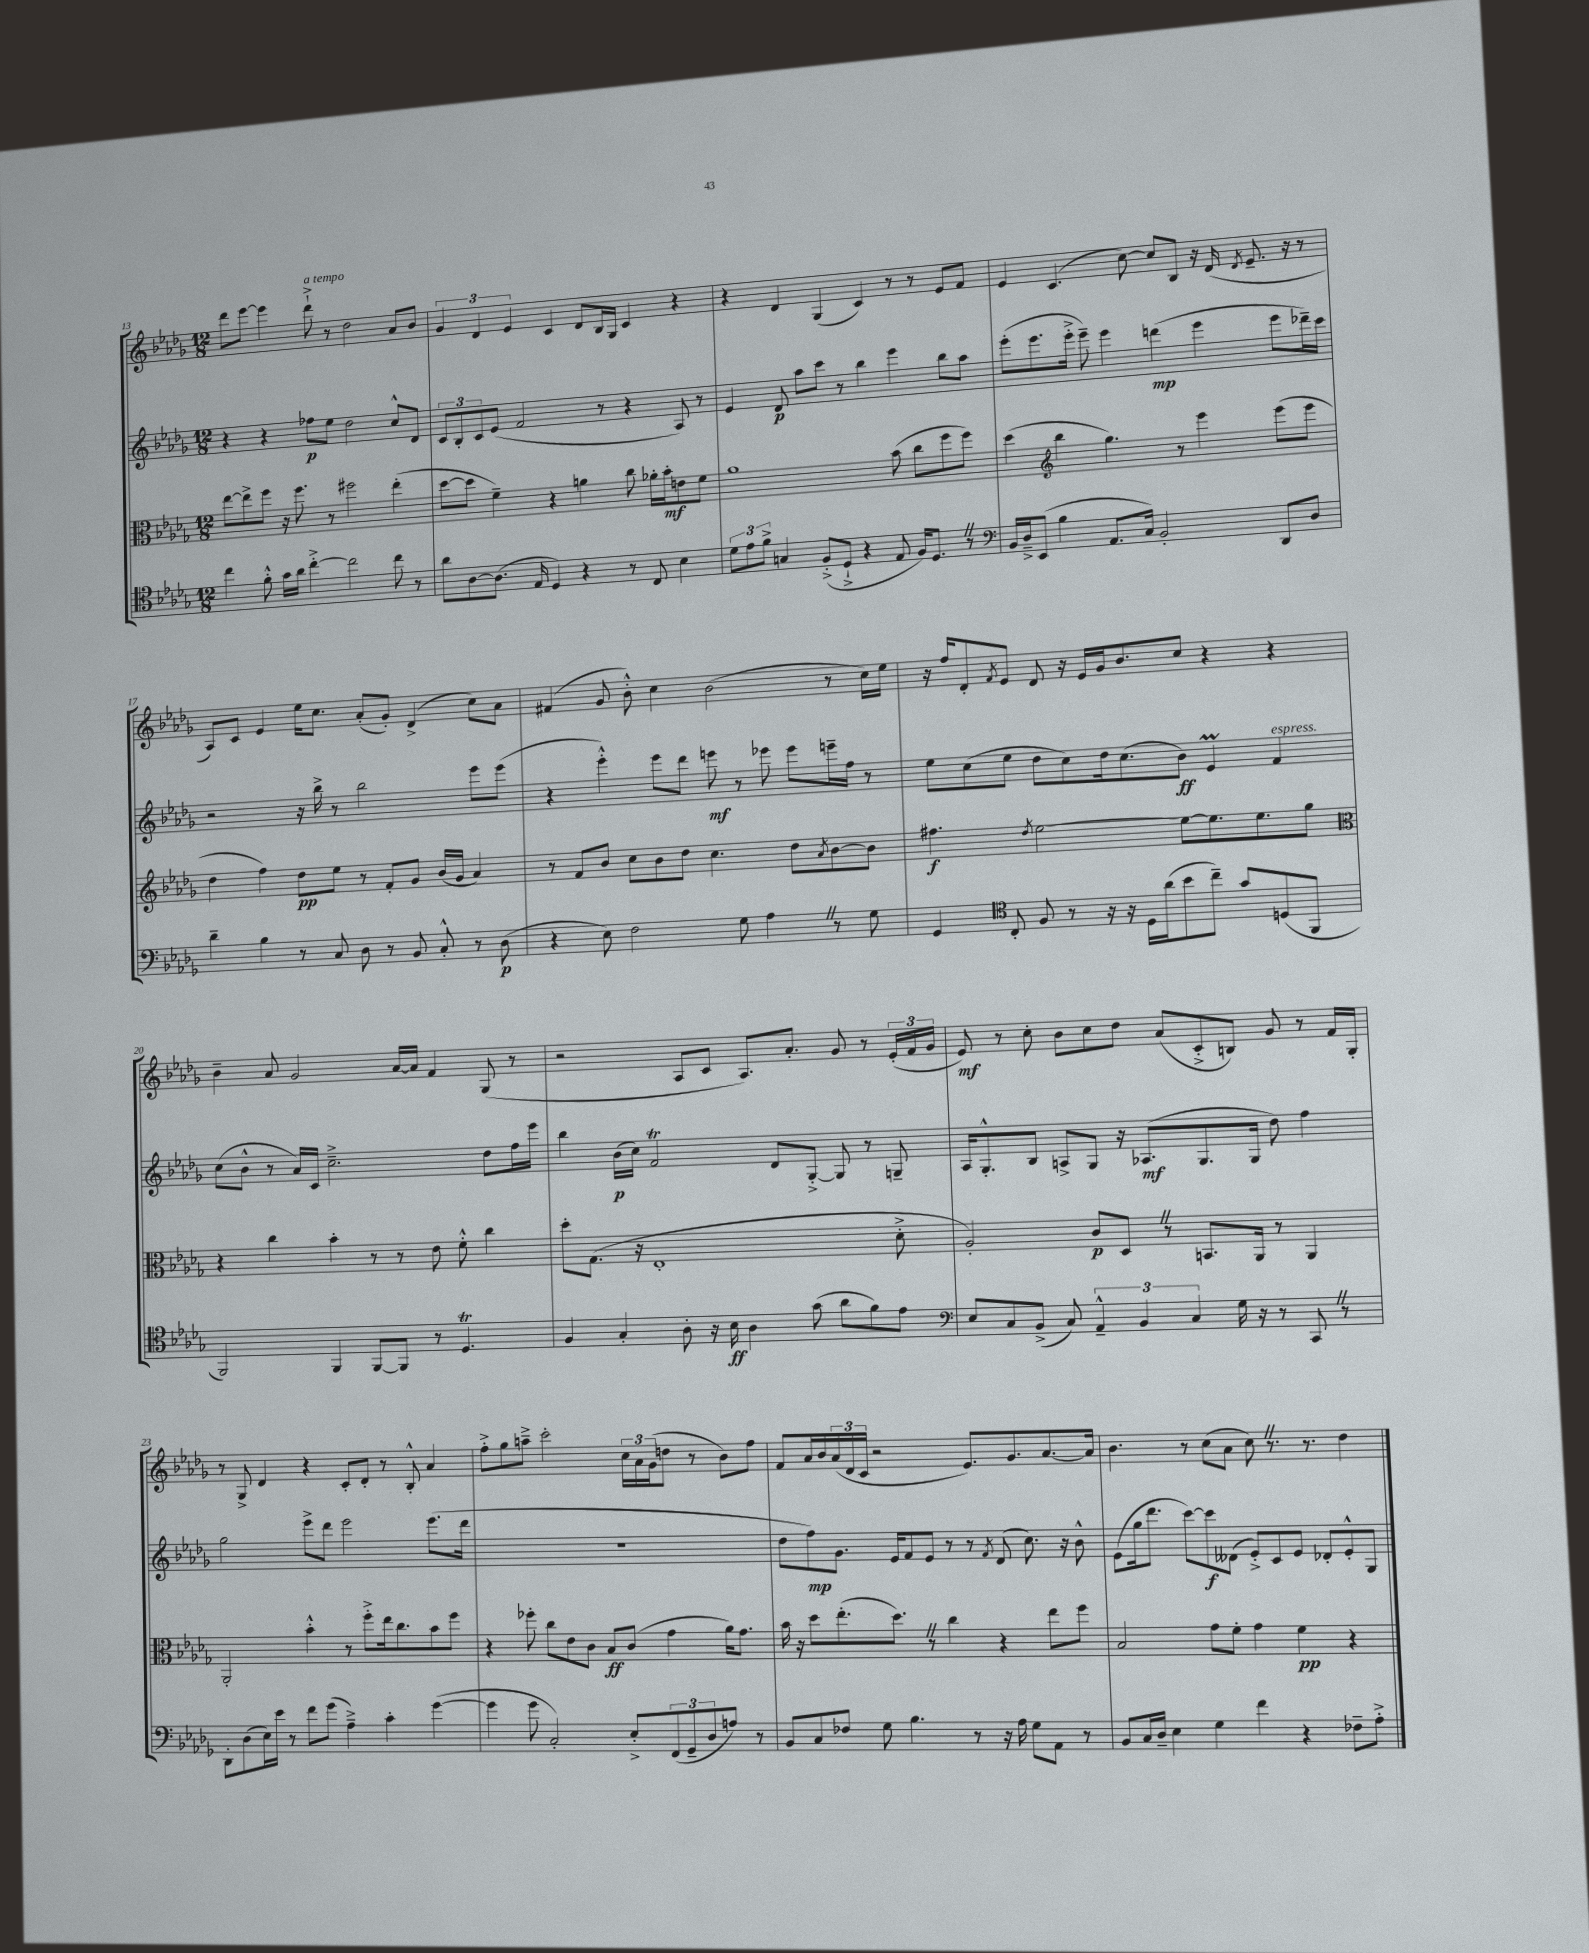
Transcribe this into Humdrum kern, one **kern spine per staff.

**kern	**kern	**kern	**kern
*staff4	*staff3	*staff2	*staff1
*clefC4	*clefC3	*clefG2	*clefG2
*k[b-e-a-d-g-]	*k[b-e-a-d-g-]	*k[b-e-a-d-g-]	*k[b-e-a-d-g-]
*M12/8	*M12/8	*M12/8	*M12/8
4cc	[8ee-	4r	8ddd-
.	8ee-^]	.	[8eee-
8f'^^	8ff	4r	4eee-]
16g-	16r	.	.
16a-	8.ff	.	.
[4cc'^	.	8ff-	8ddd-`^
.	8r	8ee-	8r
2cc]	2ff#	2dd-	2dd-
8cc	(4ee-'	8cc^^	8a-
8r	.	8d-	8b-
=	=	=	=
8a-	[8dd-	12c	6g-
.	.	12B-'	.
[8A-	8dd-]	.	.
.	.	12c	6d-
(8.A-]	4f~)	(8e-	.
.	.	.	6e-
.	.	2f	.
16E-	.	.	.
4D-)	4r	.	4c
4r	4a	.	8d-
.	.	8r	16B-
.	.	.	16G-
8r	8cc	4r	4c
8C	16a-'	.	.
.	16b-'	.	.
4B-	8e	8A-)	4r
.	8f	8r	.
=	=	=	=
12d-	1a-	4e-	4r
12e-	.	.	.
12f^	.	.	.
4G	.	8d-	4d-
.	.	8aa-	.
(8F'^	.	8ccc	(4G-
8D-`^	.	8r	.
4r	.	4bb-	4c)
8E-	(8b-	4eee-	8r
16F)	8cc	.	8r
8.D-	.	.	.
.	8ff	8bb-	8e-
8r	8ff)	8aa-	8f
=	=	=	=
*clefF4	*	*	*
16BB-	(4dd-	(8eee-'	4e-
16D-~^	.	.	.
(8EE-	.	8.eee-	.
*	*clefG2	*	*
4B-	4bb-	.	(4.c
.	.	16eee-'^	.
.	.	8eee-~)	.
8.AA-	4.gg-)	4eee-	.
.	.	.	[8cc)
16C)	.	.	.
2BB-'	.	(4ddd	8cc]
.	8r	.	8B-
.	4eee-	4eee-	16r
.	.	.	(16d-
.	.	.	8qd-
.	.	.	8.e-~
8DD-	(8eee-	8eee-	.
.	.	.	16r
8D-	8eee-	16ddd-~)	8r
.	.	16ccc	.
=	=	=	=
4d-~	4dd-	2r	8A-)
.	.	.	8c
4B-	4ff)	.	4e-
8r	8dd-	16r	16ee-
.	.	16bb-^	8.cc
8C	8ee-	8r	.
8D-	8r	2bb-	(8a-'
8r	8f'	.	8g-')
8BB-	8g-	.	(4d-^
8C'^^	(16b-	.	.
.	16g-	.	.
8r	4a-)	8eee-	8cc)
(8D-	.	(8eee-	8a-
=	=	=	=
4r	8r	4r	(4f#
.	8f	.	.
8E-)	8b-	4eee-'^^)	8g-
2F	8cc	.	8b-'^^)
.	8b-	8eee-	4cc
.	8dd-	8ddd-	.
.	4.cc	8eee	(2b-
8G-	.	8r	.
4A-	.	8eee-	.
.	8dd-	8eee-	.
.	8qa-	.	.
8r	[8b-	16eee~	8r
.	.	16ff	.
8G-	8b-]	8r	16cc)
.	.	.	16ee-
=	=	=	=
4GG-	4.ff#	8ee-	16r
.	.	.	16ff
.	.	(8cc	8d-'
*clefC4	*	*	*
.	.	.	8qf
8C'	.	8ee-	8e-
.	8qdd-	.	.
8F	[2ee-	8dd-	8d-
8r	.	8cc)	16r
.	.	.	16e-
16r	.	16dd-	16g-
16r	.	(8.cc	8.b-
16D-	.	.	.
(16a-	.	.	.
8b-	8ee-_	8b-)	8cc
8cc~)	8.ee-]	4e-	4r
8g-	.	.	.
.	8.ee-	.	.
(8D	.	4f	4r
8FF	8gg-	.	.
=	=	=	=
*	*clefC3	*	*
2FF)	4r	(8cc	4b-~
.	.	8b-^^	.
.	4cc	8r	8a-
.	.	16a-)	2g-
.	.	16c	.
4FF	4b-'	2.cc~^	.
[8FF	8r	.	.
8FF]	8r	.	[16a-
.	.	.	16a-]
8r	8e-	.	4f
4.D-	8f'^^	.	.
.	4cc	8dd-	(8G-
.	.	16ff	8r
.	.	16eee-	.
=	=	=	=
4F	8dd-'	4bb-	2r
.	(8.G-	.	.
4G-'	.	(16b-	.
.	16r	16cc)	.
.	1E-'	2f	.
8A-'	.	.	8A-
16r	.	.	8c
16B-	.	.	.
4A-	.	.	8.A-)
.	.	8d-	.
.	.	.	8.a-'
(8g-	.	[8G-'^	.
8a-	.	8G-]	8g-
8f)	.	8r	8r
8e-	8d-'^	8G~	(24e-'
.	.	.	24f
.	.	.	24g-
=	=	=	=
*clefF4	*	*	*
8E-	2A-')	16A-	8e-)
.	.	8.G-'^^	.
8C	.	.	8r
(8BB-^	.	8B-	8cc'
8C)	.	8A^	8b-
6AA-~^^	8c	8G-	8cc
.	8D-	16r	8dd-
6BB-	.	.	.
.	.	(8.A-	.
.	8r	.	(8a-
6C	.	.	.
.	8.BB	8.G-	8c'^
16G-	.	.	8B)
16r	16AA-	16G-	.
8r	8r	8dd-)	8g-
8CC	4AA-	4ff	8r
8r	.	.	16f
.	.	.	16G-'
=	=	=	=
8DD-'	2AA-'	2gg-	8r
(8D-	.	.	8G-^
16E-)	.	.	4d-
16e-	.	.	.
8r	.	.	.
8f	4b-'^^	8eee-^	4r
(8g-	.	8ddd-	.
4A-~^)	8r	2eee-	8c'
.	8ff'^	.	8d-'
4c'	16ee-	.	8r
.	8.cc	.	.
.	.	.	8B-'^^
([4g-	8b-	(8.eee-	4a-
.	8ff	.	.
.	.	16ddd-	.
=	=	=	=
4g-]	4r	1.r	8ff'^
.	.	.	8gg-
8g-	8ff-'	.	8aa~^
2C')	8cc	.	2ccc'
.	8e-	.	.
.	8c	.	.
.	8B-	.	.
8E-'^	(8c	.	24cc
.	.	.	24a-
.	.	.	(24g-
(12FF	4g-	.	8dd
12GG-~	.	.	.
.	.	.	8r
12D-	.	.	.
8A)	16a-)	.	8b-)
.	8.g-	.	.
8r	.	.	8ff
=	=	=	=
8BB-	16b-	8dd-	8f
.	16r	.	.
8C	8dd-	8ff)	16a-
.	.	.	16b-
8F-	(8.ee-'	8.g-	(24a-
.	.	.	24d-
.	.	.	24c
8G-	.	.	2r
.	8.dd-)	16e-	.
4.B-	.	8f	.
.	8r	8e-	.
.	4cc	8r	.
8r	.	8r	8.e-)
.	.	8qf	.
16r	4r	(8d-	.
16A-	.	.	8.g-
8G-	.	8.cc)	.
8AA-	8ee-	.	[8.a-
.	.	16r	.
8r	8ff	8b-^^	.
.	.	.	16a-]
=	=	=	=
8BB-	2B-	(8e-	4.b-
16C	.	16gg-	.
16D-~	.	8.ddd-	.
4E-	.	.	.
.	.	[8ccc)	8r
4G-	8g-	8ccc]	(8cc
.	8f'	(8d--	8a-
4f	4g-	8e-'^)	8cc)
.	.	8c	8.r
4r	4f	8e-	.
.	.	.	8.r
.	.	8d-'	.
8F-~	4r	8e-'^^	4dd-
8A-'^	.	8G-	.
==	==	==	==
*-	*-	*-	*-
